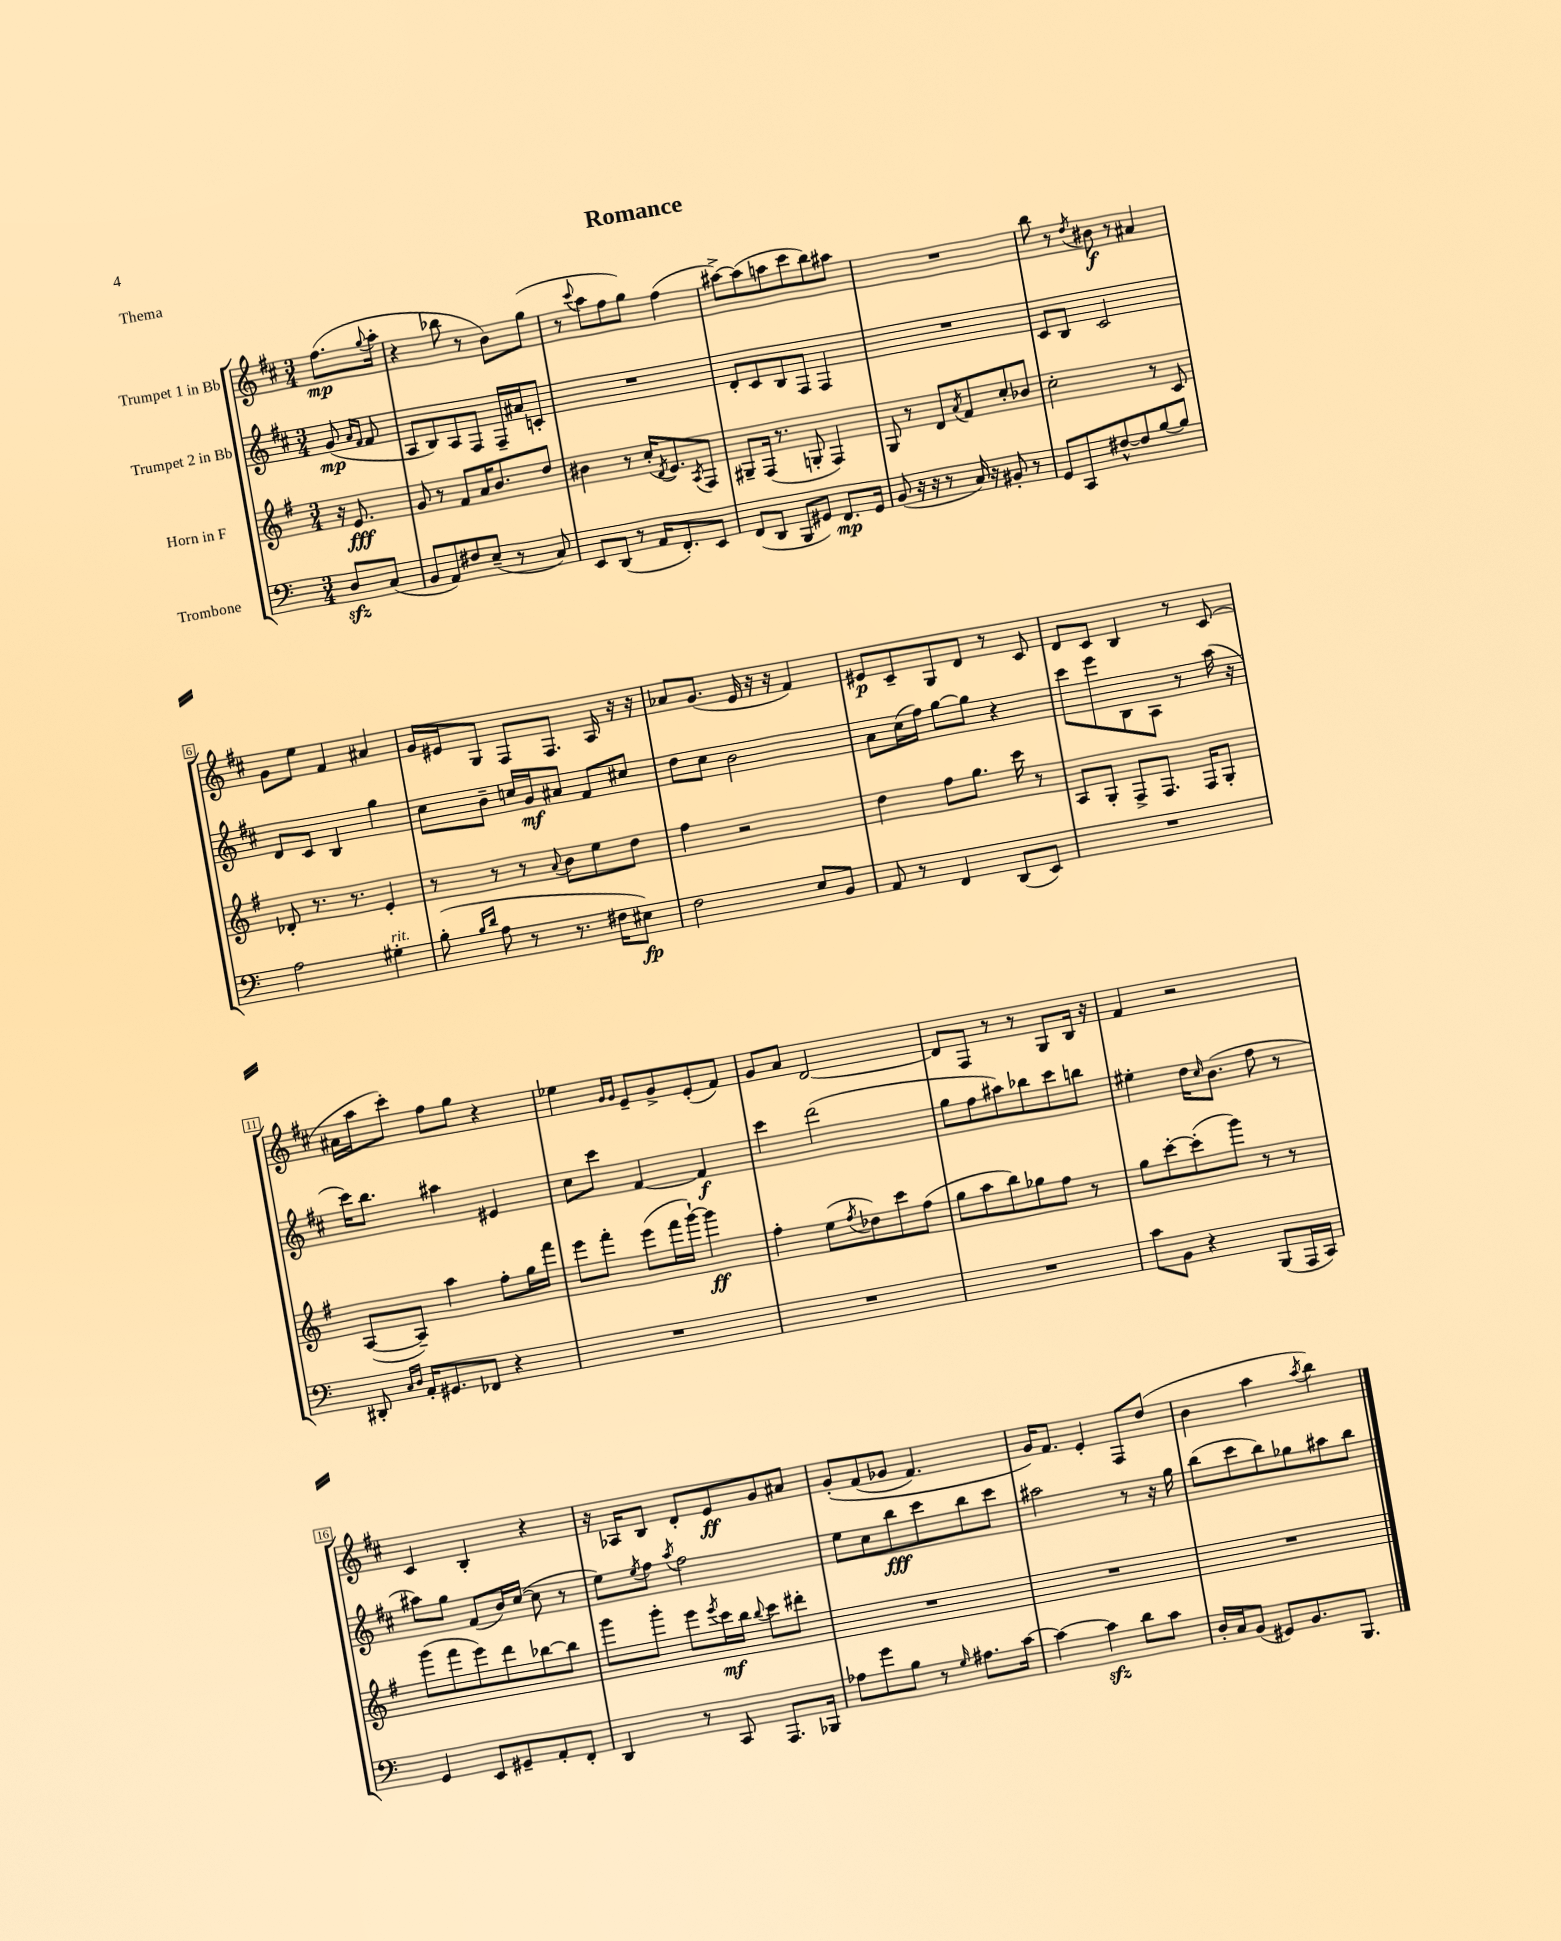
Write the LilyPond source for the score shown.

\header { title = "Romance" piece = "Thema" }
<<
\new StaffGroup <<
\new Staff = "s0" \with { instrumentName = "Trumpet 1 in Bb" } {
    \clef treble \key d \major \numericTimeSignature \time 3/4 \partial 4
    fis''8.\mp( \appoggiatura { g''8 } a''16-. |
    r4 bes''8 r8 b'8) g''8( |
    r8 \appoggiatura { cis'''8 } a''8 fis''8 g''8) fis''4( |
    ais''8~->) ais''8( a''8 cis'''8 b''8) ais''8 |
    R2. |
    b''8 r8 \acciaccatura { d''8 } bis'8\f r8 ais'4 |
    g'8 e''8 fis'4 ais'4 |
    g'16 eis'16 g8 fis8 fis8. a16 r16 r16 |
    aes'8 g'8.( e'16 r16 r16 fis'4) |
    eis'8\p cis'8-- g8 d'8 r8 cis'8 |
    d'8 cis'8 b4 r8 cis'8( |
    ais'16 a''16 cis'''8-.) fis''8 g''8 r4 |
    ees''4 \grace { g'16 g'16 } e'8-- g'8-> e'8-.( fis'8) |
    g'8 a'8 d'2~ |
    d'8 fis8 r8 r8 g8 b16 r16 |
    fis'4 r2 |
    cis'4 b4-. r4 |
    r16 aes16 b8 d'8-. e'8\ff g'8 ais'8 |
    g'8-.\( fis'8( ges'8 fis'4.) |
    g'16\) fis'8. e'4-. fis8 d''8( |
    b'4 a''4 \acciaccatura { a''8 } b''4) \bar "|." |
}
\new Staff = "s1" \with { instrumentName = "Trumpet 2 in Bb" } {
    \clef treble \key d \major \numericTimeSignature \time 3/4 \partial 4
    g'8\mp( \grace { a'16 fis'16 } fis'8 |
    a8 b8) a8 fis8 fis16-- ais'16 c'8-. |
    R2. |
    d'8-. cis'8 b8 fis8 fis4 |
    R2. |
    cis'8 b8 cis'2 |
    d'8 cis'8 b4 g''4 |
    cis''8 b'8-- c''16 g'16\mf ais'8 fis'8 cis''8 |
    d''8 cis''8 b'2 |
    a'8 cis''16( fis''16) g''8~ g''8 r4 |
    cis'''8 e'''8 b8 a8 r8 a''16( r16 |
    cis'''16) b''8. ais''4 eis'4 |
    cis''8 cis'''8 fis'4~ fis'4\f |
    cis'''4 d'''2( |
    g''8 fis''8 ais''8) bes''8 cis'''8 b''8 |
    eis''4-. d''16 \grace { cis''16 } b'8.( fis''8 r8 |
    ais''8) g''8 fis'8( b'16) cis''16~( cis''8 r8 |
    e''8) \acciaccatura { e''8 } fis''8 \acciaccatura { a''8 } fis''2 |
    e''8 cis''8 b''8\fff cis'''8 b''8 cis'''8 |
    ais''2 r8 r16 g''16 |
    b''8( cis'''8 b''8) ges''8 ais''8 b''8 \bar "|." |
}
\new Staff = "s2" \with { instrumentName = "Horn in F" } {
    \clef treble \key g \major \numericTimeSignature \time 3/4 \partial 4
    r16 e'8.\fff |
    g'8 r8 fis'8 a'16 b'8. d''8 |
    bis'4 r8 c''16-.( \acciaccatura { d'8 } e'8.) \acciaccatura { a8 } fis8 |
    gis8-- fis16( r8. g8-. fis4) |
    g8 r8 d'8 \acciaccatura { a'8 } fis'8 c''8-. bes'8 |
    c''2-. r8 c'8 |
    des'8-. r8. r8. e'4-. |
    r8 r8 r8 \appoggiatura { a'8 } b'8 e''8 d''8 |
    fis''4 r2 |
    d''4 fis''8 g''8. c'''16 r8 |
    a8 g8-. fis8-> fis8. fis16 g8-. |
    a8~( a8--) a''4 fis''8-. g''16 fis'''16 |
    e'''8 fis'''8-. e'''8( fis'''16 g'''16~-!) g'''4\ff |
    fis''4-. e''8( \acciaccatura { fis''8 } des''8) c'''8 fis''8( |
    g''8 a''8 b''8) ges''8 fis''8 r8 |
    g''8 c'''8~-. c'''8-.( g'''8) r8 r8 |
    g'''8( fis'''8 e'''8) d'''8 bes''8~ bes''8 |
    g'''8 g'''8-. e'''8 \acciaccatura { e'''8 } c'''16\mf b''16 \appoggiatura { b''8 } c'''8 dis'''8-. |
    R2. |
    R2. |
    R2. \bar "|." |
}
\new Staff = "s3" \with { instrumentName = "Trombone" } {
    \clef bass \key c \major \numericTimeSignature \time 3/4 \partial 4
    d8\sfz c8( |
    b,8 a,8) fis8 e8--( r8 c8) |
    e,8 d,8( r8 a,16 f,8.-.) e,8 |
    f,8( d,8 b,,8 gis,8) f,8.\mp gis,16 |
    b,8( r16 r16 r8 c16) r16 bis,8-. r8 |
    g,8 c,8 fis8~-^ fis8 b8~ b8 |
    a2 gis4-.^\markup { \italic "rit." } |
    b8-.( \grace { b16 d'16 } a8 r8 r8. fis16 eis8\fp) |
    f2 e8 b,8 |
    a,8 r8 f,4 d,8( e,8) |
    R2. |
    dis,8-. \grace { c16 d16 } a,16-. gis,8. fes,8 r4 |
    R2. |
    R2. |
    R2. |
    c'8 b,8 r4 b,,8( a,,16 c,16) |
    g,4 e,8 gis,8-- a,8-. f,8-. |
    d,4 r8 c,8 a,,8. bes,,16 |
    aes8 g'8 b8 r8 \grace { g16 } ais8. c'16~ |
    c'4~ c'4\sfz d'8 c'8 |
    d16-. c16 b,8( gis,8) b,8. b,,8. \bar "|." |
}
>>
>>
\layout { \context { \Score \override BarNumber.stencil = #(make-stencil-boxer 0.1 0.3 ly:text-interface::print) } }
